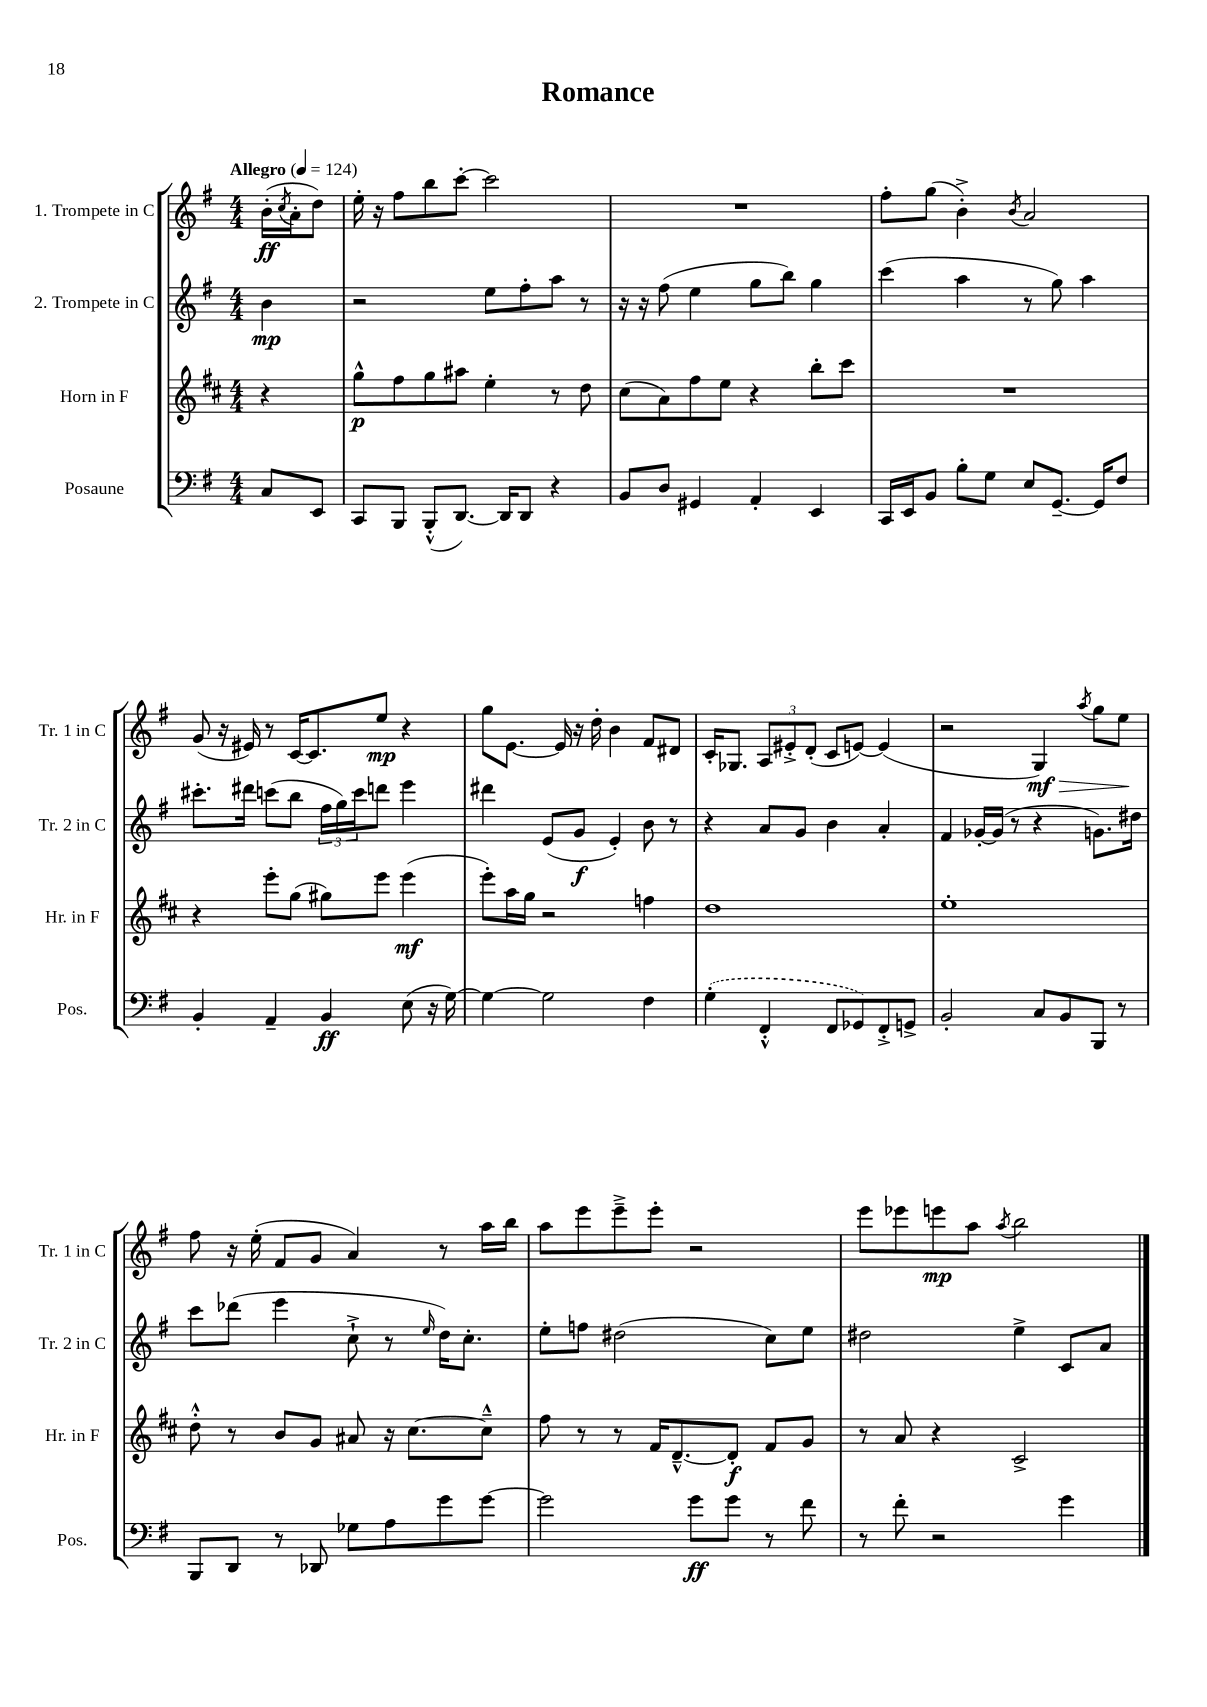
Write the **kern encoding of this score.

**kern	**kern	**kern	**kern
*staff4	*staff3	*staff2	*staff1
*clefF4	*clefG2	*clefG2	*clefG2
*k[f#]	*k[f#c#]	*k[f#]	*k[f#]
*M4/4	*M4/4	*M4/4	*M4/4
*MM124	*MM124	*MM124	*MM124
8C/L	4r	4b\	(16b'\LL
.	.	.	8qcc/
.	.	.	16a'\J
8EE/J	.	.	8dd\J)
=	=	=	=
8CC/L	8gg^^\L	2r	16ee'\
.	.	.	16r
8BBB/J	8ff#\	.	8ff#\L
(8BBB'^^/L	8gg\	.	8bb\
[8.DD/J)	8aa#\J	.	[8ccc'\J
.	4ee'\	8ee\L	2ccc\]
16DD/]LK	.	.	.
8DD/J	.	8ff#'\	.
4r	8r	8aa\J	.
.	8dd\	8r	.
=	=	=	=
8BB/L	(8cc#\L	16r	1r
.	.	16r	.
8D/J	8a\)	(8ff#\	.
4GG#/	8ff#\	4ee\	.
.	8ee\J	.	.
4AA'/	4r	8gg\L	.
.	.	8bb\J)	.
4EE/	8bb'\L	4gg\	.
.	8ccc#\J	.	.
=	=	=	=
16CC/LL	1r	(4ccc\	8ff#'\L
16EE/J	.	.	.
8BB/J	.	.	(8gg\J
8B'\L	.	4aa\	4b'^\)
8G\J	.	.	.
.	.	.	8qb/
8E/L	.	8r	2a/
[8.GG~/J	.	8gg\)	.
.	.	4aa\	.
16GG/]LK	.	.	.
8F#/J	.	.	.
=	=	=	=
4BB'/	4r	8.ccc#'\L	(8g/
.	.	.	16r
.	.	16ddd#\Jk	16e#/)
4AA~/	8eee'\L	(8ccc\L	8r
.	(8gg\J	8bb\J	[16c/LK
.	.	.	8.c/]
4BB/	8gg#\L)	24ff#\LL	.
.	.	24gg\)	.
.	.	24ccc\J	.
.	8eee\J	8ddd\J	8ee/J
(8E\	(4eee\	4eee\	4r
16r	.	.	.
[16G\)	.	.	.
=	=	=	=
4G\_	8eee'\L)	4ddd#\	8gg\L
.	16aa\L	.	[8.e\J
.	16gg\JJ	.	.
2G\]	2r	(8e/L	.
.	.	.	16e/]
.	.	8g/J	16r
.	.	.	16dd'\
.	.	4e'/)	4b\
4F#\	4ff\	8b\	8f#/L
.	.	8r	8d#/J
=	=	=	=
(4G'\	1dd	4r	16c'/LK
.	.	.	8.G-/J
4FF#'^^/	.	8a/L	12A/L
.	.	.	12e#'^/
.	.	8g/J	.
.	.	.	(12d'/J
8FF#/L	.	4b\	8c/L
8GG-/)	.	.	[8e/J)
8FF#'^/	.	4a'/	(4e/]
8GG^/J	.	.	.
=	=	=	=
2BB'/	1ee'	4f#/	2r
.	.	[16g-'/LL	.
.	.	(16g-/]JJ	.
.	.	8r	.
8C/L	.	4r	4G/)
8BB/	.	.	.
.	.	.	8qaa/
8BBB/J	.	8.g\L)	8gg\L
8r	.	.	8ee\J
.	.	16dd#\Jk	.
=	=	=	=
8BBB/L	8dd'^^\	8ccc\L	8ff#\
8DD/J	8r	(8ddd-\J	16r
.	.	.	(16ee'\
8r	8b/L	4eee\	8f#/L
8DD-/	8g/J	.	8g/J
8G-\L	8a#/	8cc`^\	4a/)
8A\	16r	8r	.
.	[8.cc#\L	.	.
.	.	16qqee/	.
8g\	.	16dd\LK)	8r
.	.	8.cc'\J	.
[8g\J	8cc#~^^\]J	.	16aa\LL
.	.	.	16bb\JJ
=	=	=	=
2g\]	8ff#\	8ee'\L	8aa\L
.	8r	8ff\J	8eee\
.	8r	(2dd#\	8eee~^\
.	16f#/LK	.	8eee'\J
.	[8.d~^^/	.	.
8g\L	.	.	2r
8g\J	8d'/]J	.	.
8r	8f#/L	8cc\L)	.
8f#\	8g/J	8ee\J	.
=	=	=	=
8r	8r	2dd#\	8eee\L
8f#'\	8a/	.	8eee-\
2r	4r	.	8eee\
.	.	.	8aa\J
.	.	.	8qaa/
.	2c#^/	4ee^\	2bb\
4g\	.	8c/L	.
.	.	8a/J	.
==	==	==	==
*-	*-	*-	*-
